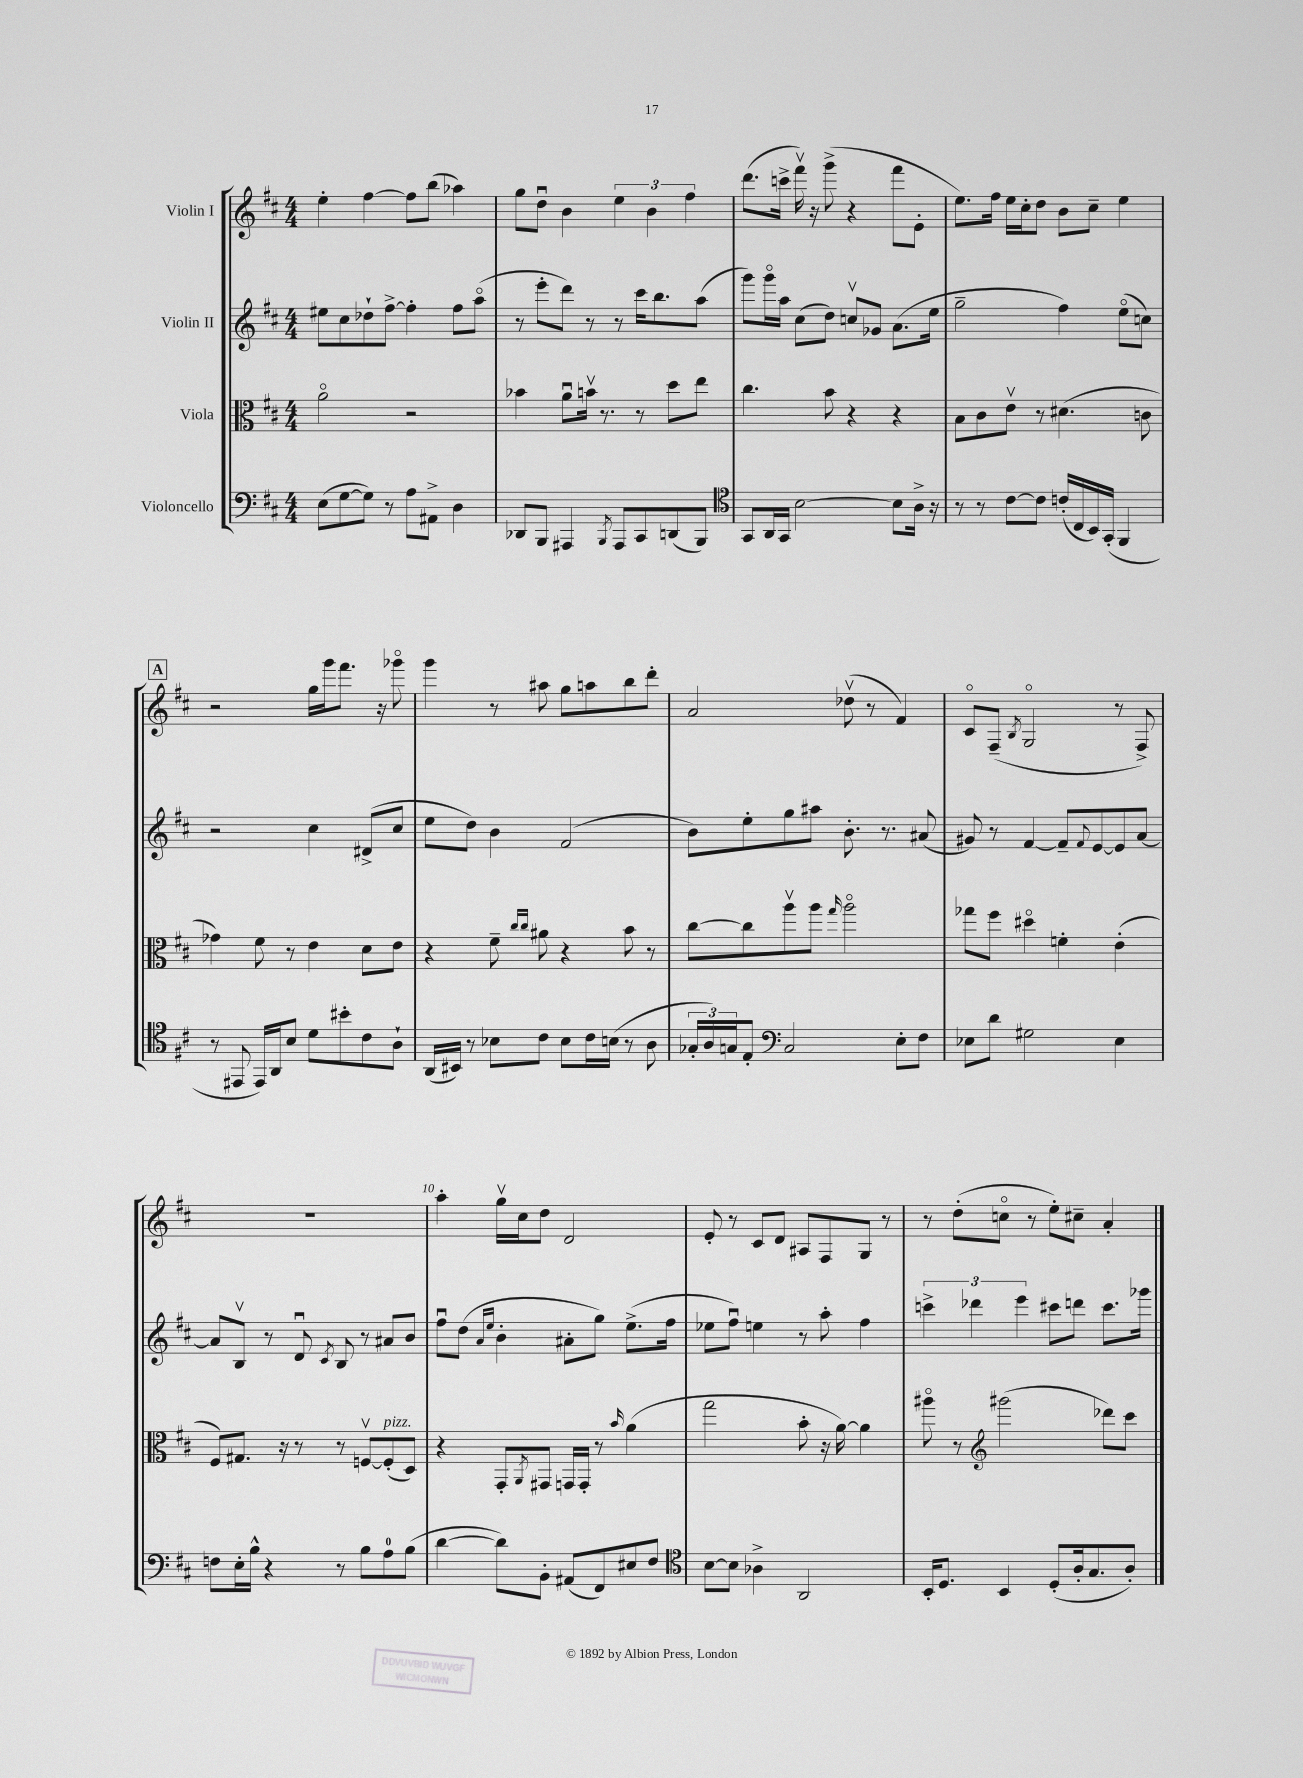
<<
\new StaffGroup <<
\new Staff = "s0" \with { instrumentName = "Violin I" } {
    \clef treble \key d \major \numericTimeSignature \time 4/4
    e''4-. fis''4~ fis''8 b''8( aes''4) |
    g''8 d''8\downbow b'4 \tuplet 3/2 { e''4 b'4 fis''4 } |
    d'''8.( c'''16-> fis'''16\upbow) r16 g'''8->( r4 fis'''8 e'8-. |
    e''8.) fis''16 e''16 cis''16-. d''8 b'8 cis''8-- e''4 |
    \mark \markup { \box "A" } r2 g''16 g'''16 fis'''8. r16 ges'''8\flageolet |
    g'''4 r8 ais''8 g''8 a''8 b''8 d'''8-. |
    a'2 des''8\upbow( r8 fis'4) |
    cis'8\flageolet fis8--( \acciaccatura { b8 } g2\flageolet r8 fis8->) |
    R1 |
    a''4-. g''16\upbow cis''16 d''8 d'2 |
    e'8-. r8 cis'8 d'8 ais8 fis8 g8 r8 |
    r8 d''8-.( c''8\flageolet r8 e''8-.) cis''8-- a'4-. \bar "|." |
}
\new Staff = "s1" \with { instrumentName = "Violin II" } {
    \clef treble \key d \major \numericTimeSignature \time 4/4
    eis''8 cis''8 des''8-! fis''8~-> fis''4-. fis''8 a''8\flageolet( |
    r8 e'''8-. d'''8) r8 r8 cis'''16 b''8. a''8( |
    g'''8) g'''16\flageolet a''16 cis''8( d''8) c''8\upbow ges'8 a'8.( e''16 |
    g''2-- fis''4) e''8\flageolet( c''8) |
    \mark \markup { \box "A" } r2 cis''4 dis'8->( cis''8 |
    e''8 d''8) b'4 fis'2( |
    b'8) e''8-. g''8 ais''8 b'8.-. r8. ais'8( |
    gis'8) r8 fis'4~ fis'8-- \appoggiatura { fis'8 } e'8~ e'8 a'8~ |
    a'8 b8\upbow r8 d'8\downbow \acciaccatura { cis'8 } b8 r8 ais'8 b'8 |
    fis''8\downbow d''8( \grace { a'16 e''16 } b'4-. ais'8-. g''8) e''8.->( fis''16 |
    ees''8 fis''8\downbow) e''4 r8 a''8-. fis''4 |
    \tuplet 3/2 { c'''4-> des'''4 e'''4 } cis'''8 d'''8 cis'''8. ges'''16 \bar "|." |
}
\new Staff = "s2" \with { instrumentName = "Viola" } {
    \clef alto \key d \major \numericTimeSignature \time 4/4
    a'2\flageolet r2 |
    bes'4 a'8\downbow b'16\upbow r8. r8 d''8 e''8 |
    cis''4. b'8 r4 r4 |
    b8 cis'8 e'8\upbow r8 dis'4.( c'8 |
    \mark \markup { \box "A" } ges'4) fis'8 r8 e'4 d'8 e'8 |
    r4 fis'8-- \grace { cis''16 cis''16 } ais'8 r4 b'8 r8 |
    cis''8~ cis''8 a''8\upbow a''8 \grace { g''16 } a''2\flageolet |
    ges''8 fis''8 dis''4\flageolet f'4-. e'4-.( |
    fis8) gis8. r16 r8 r8 f8~\upbow f8-.^\markup { \italic "pizz." }( d8) |
    r4 g,8-. \acciaccatura { a,8 } gis,8 g,16 g,16-. r8 \grace { b'16 } a'4( |
    g''2 b'8-. r16 a'16~) a'4 |
    ais''8\flageolet r8 \clef treble gis'''2( des'''8) cis'''8 \bar "|." |
}
\new Staff = "s3" \with { instrumentName = "Violoncello" } {
    \clef bass \key d \major \numericTimeSignature \time 4/4
    e8( g8~ g8) r8 a8 ais,8-> d4 |
    des,8 b,,8 ais,,4 \acciaccatura { b,,8 } ais,,8 cis,8 d,8( b,,8) |
    \clef tenor g,8 a,16 g,16 b2~ b8 a16-> r16 |
    r8 r8 cis'8~ cis'8 c'16-.( cis16 b,16) g,16-.( fis,4 |
    \mark \markup { \box "A" } r8 eis,8 eis,16) a,16 b8 d'8 bis'8-. cis'8 a8-! |
    a,16( bis,16) r8 bes8 cis'8 bes8 cis'16 b16( r8 a8 |
    \tuplet 3/2 { ges16-. a16) g16 } e8-. \clef bass cis2 e8-. fis8 |
    ees8 d'8 gis2 ees4 |
    f8 e16-. b16-^ r4 r8 b8 a8-0 b8( |
    d'4~ d'8) b,8-. ais,8( fis,8) eis8 fis8 |
    \clef tenor b8~ b8 aes4-> a,2 |
    b,16-. d8. b,4 d8-.( a16-. g8. a8-.) \bar "|." |
}
>>
>>
\layout { \context { \Score \override BarNumber.break-visibility = ##(#f #t #t) barNumberVisibility = #(every-nth-bar-number-visible 5) } }
